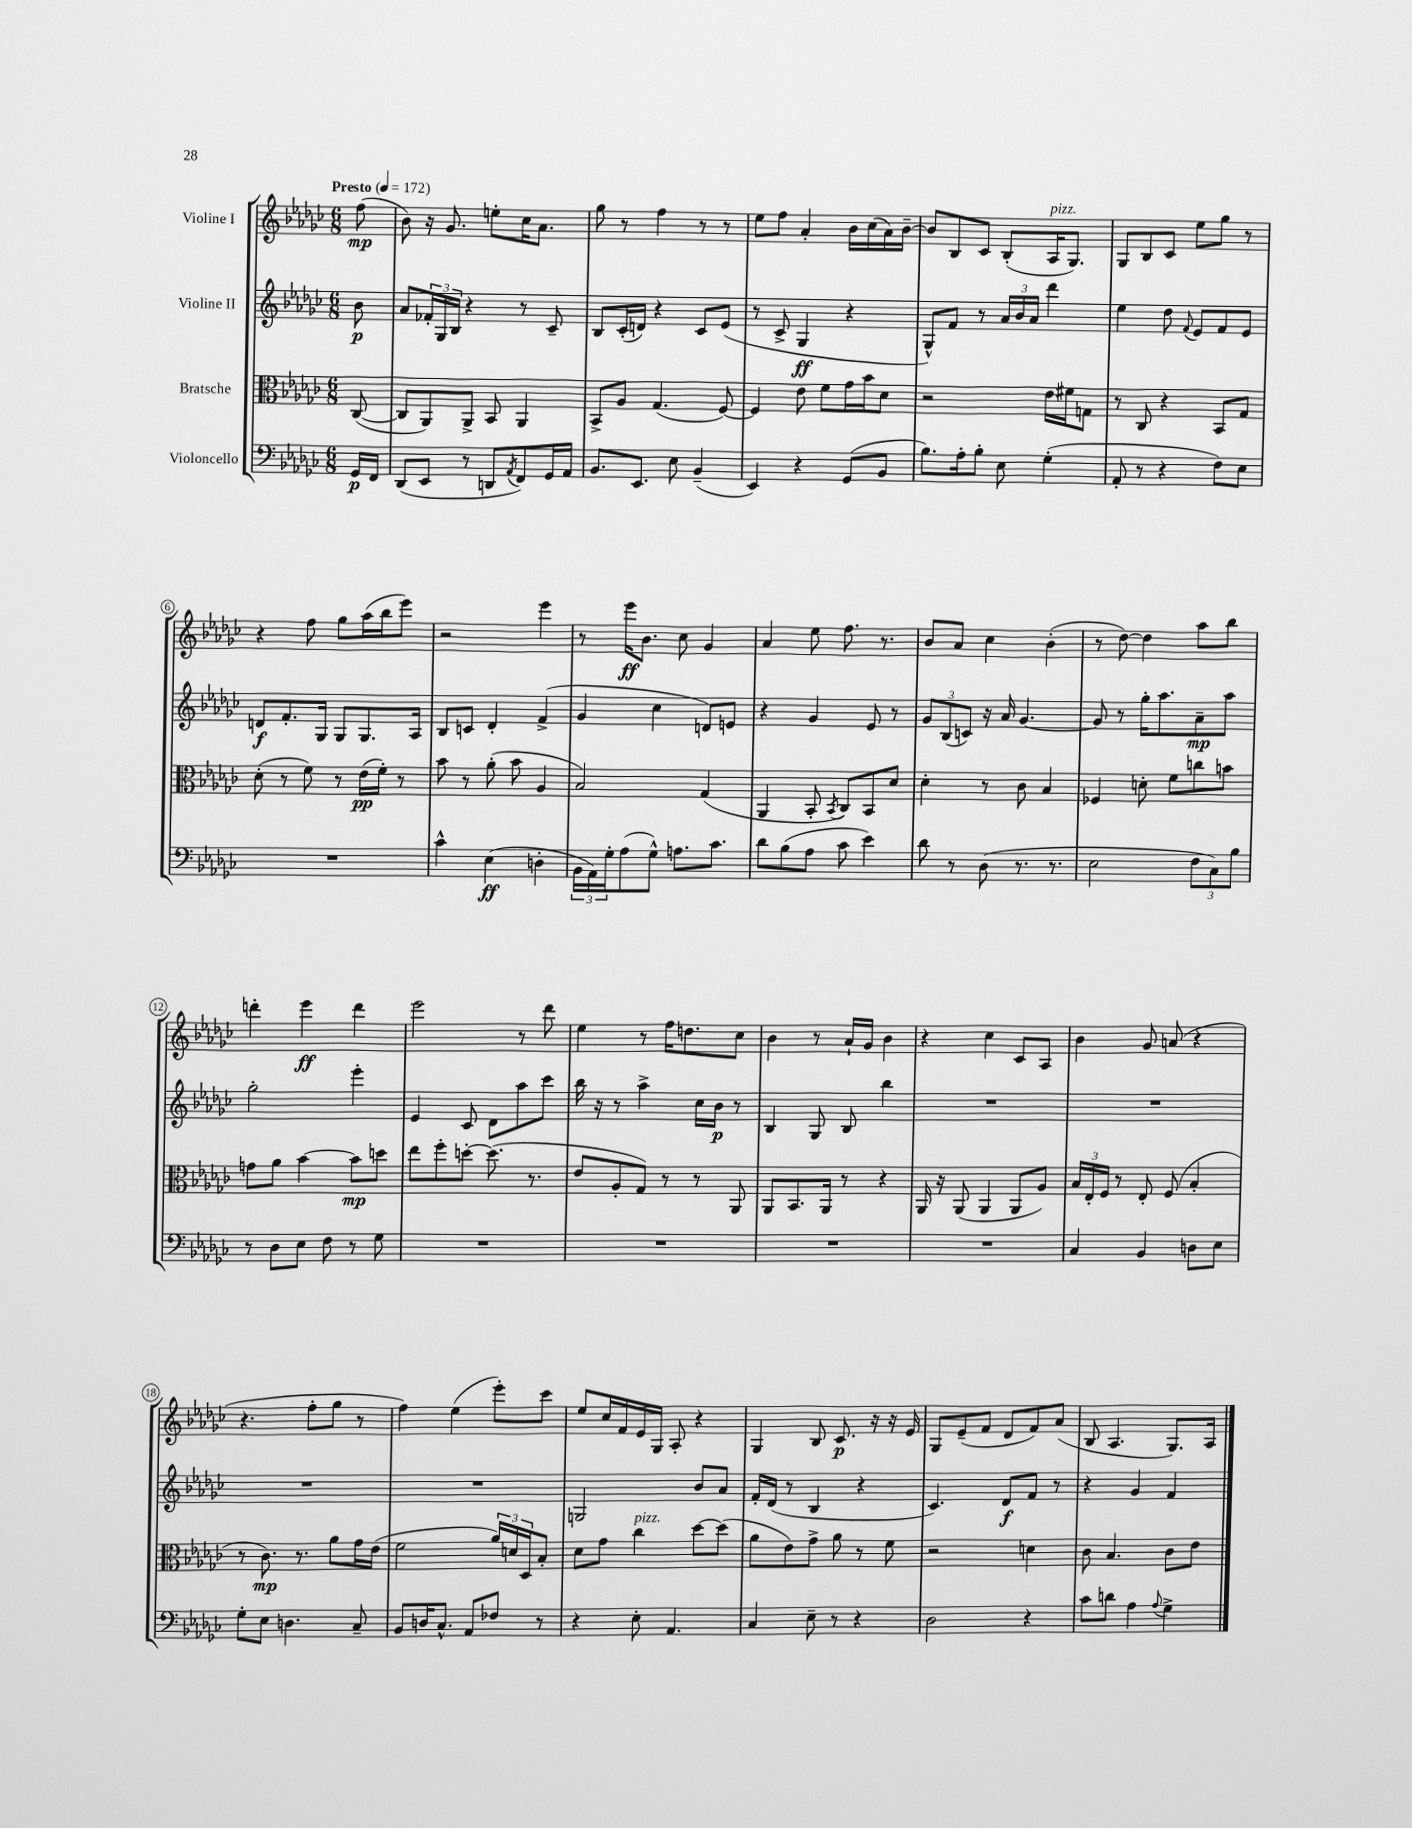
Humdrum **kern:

**kern	**kern	**kern	**kern
*staff4	*staff3	*staff2	*staff1
*clefF4	*clefC3	*clefG2	*clefG2
*k[b-e-a-d-g-c-]	*k[b-e-a-d-g-c-]	*k[b-e-a-d-g-c-]	*k[b-e-a-d-g-c-]
*M6/8	*M6/8	*M6/8	*M6/8
*MM172	*MM172	*MM172	*MM172
16GG-	([8C-	8b-	(8ff
16FF	.	.	.
=	=	=	=
(8DD-	8C-]	8a-	8b-)
8EE-	8AA-)	24f-'	16r
.	.	24G-	.
.	.	.	8.g-
.	.	24B-	.
8r	8AA-^	4r	.
8DD	8BB-	.	8ee'
8qAA-	.	.	.
8FF)	4AA-	8r	16cc-
.	.	.	8.a-
16GG-	.	8c-~	.
16AA-	.	.	.
=	=	=	=
8.BB-	8BB-^	8B-	8gg-
.	8A-	(16c-'	8r
8.EE-	.	16d)	.
.	(4.G-	4r	4ff
8E-	.	.	.
(4BB-~	.	8c-	8r
.	[8F)	(8e-	8r
=	=	=	=
4EE-)	4F]	8r	8ee-
.	.	8c-^	8ff
4r	8e-	4G-	4a-'
.	8f	.	.
(8GG-	16g-	4r	16b-
.	16b-	.	(16cc-
8BB-	8d-	.	16a-)
.	.	.	[16b-~
=	=	=	=
8.B-)	2r	8G-^^)	8b-]
.	.	8f	8B-
16A-'	.	.	.
8B-'	.	8r	8c-
8E-	.	24a-	(8B-'
.	.	24b-	.
.	.	24a-	.
(4G-'	16e-	4ddd-	16A-
.	16f#	.	8.G-)
.	8G	.	.
=	=	=	=
8AA-'	8r	4ee-	8G-
8r	8C-	.	8B-
4r	4r	8dd-	8c-
.	.	8qqf	.
.	.	8e-	8ee-
8F)	8BB-	8f	8gg-
8E-	8G-	8e-	8r
=	=	=	=
2.r	(8d-'	8d	4r
.	8r	8.f'	.
.	8f)	.	8ff
.	.	16G-	.
.	8r	8G-	8gg-
.	(16e-	8.G-	(16aa-
.	16f')	.	16bb-
.	8r	.	8eee-)
.	.	16A-	.
=	=	=	=
4c-^^	8b-	8B-	2r
.	8r	8c	.
(4E-	(8a-'	4d-'	.
.	8b-	.	.
4D'	4A-	(4f^	4eee-
=	=	=	=
24BB-	2B-)	4g-	8r
24AA-)	.	.	.
24G-'	.	.	.
(8A-	.	.	16eee-
.	.	.	8.b-
8G-^^)	.	4cc-	.
8.A	.	.	8cc-
.	(4G-	8d)	4g-
8.c-	.	.	.
.	.	8e	.
=	=	=	=
8d-	4AA-	4r	4a-
(8B-	.	.	.
8A-	8BB-'	4g-	8ee-
.	8qBB-	.	.
8c-	8C-)	.	8.ff
4e-)	8BB-	8e-	.
.	.	.	8.r
.	8d-	8r	.
=	=	=	=
8d-	4d-'	12g-	8b-
.	.	(12B-	.
8r	.	.	8a-
.	.	12c)	.
(8D-	8r	16r	4cc-
.	.	16a-	.
8.r	8c-	[4.g-	.
.	4B-	.	(4b-'
8.r	.	.	.
=	=	=	=
2E-	4F-	8g-]	8r
.	.	8r	[8dd-)
.	8d'	16gg-'	4dd-]
.	.	8.aa-	.
.	8f	.	.
12F	8cc	8a-~	8aa-
12C-)	.	.	.
.	8b	8aa-	8bb-
12B-	.	.	.
=	=	=	=
8r	8g	2gg-'	4ddd'
8D-	8a-	.	.
8E-	[4b-	.	4eee-
8F	.	.	.
8r	8b-]	4eee-'	4ddd
8G-	8dd	.	.
=	=	=	=
2.r	8ee-	4e-	2eee-
.	8ff'	.	.
.	[8dd'	8c-	.
.	(8.dd]	8d-	.
.	.	8aa-	8r
.	8.r	.	.
.	.	8ccc-	8ddd-
=	=	=	=
2.r	8e-	16bb-	4ee-
.	.	16r	.
.	8A-'	8r	.
.	8G-)	4aa-^	8r
.	8r	.	16ff
.	.	.	8.dd
.	8r	16cc-	.
.	.	16b-	.
.	8AA-	8r	8cc-
=	=	=	=
2.r	8AA-	4B-	4b-
.	8.BB-	.	.
.	.	8G-	8r
.	16AA-	.	.
.	8r	8B-	16a-`
.	.	.	16g-
.	4r	4bb-	4b-
=	=	=	=
2.r	16AA-	2.r	4r
.	16r	.	.
.	(8AA-	.	.
.	4AA-	.	4cc-
.	8AA-	.	8c-
.	8A-)	.	8A-
=	=	=	=
4C-	24B-	2.r	4b-
.	24E-'	.	.
.	24F	.	.
.	8r	.	.
4BB-	8E-'	.	8g-
.	(8F	.	(8a
8D	4B-'	.	4r
8E-	.	.	.
=	=	=	=
8G-'	8r	2.r	4.r
8E-	8.c-)	.	.
4.D	.	.	.
.	8.r	.	.
.	.	.	8ff'
.	8a-	.	8gg-
8C-~	16g-	.	8r
.	(16e-	.	.
=	=	=	=
8BB-	2f	2.r	4ff)
16D	.	.	.
8.C-^^	.	.	.
.	.	.	(4ee-
8AA-	.	.	.
8F-	24a-)	.	8eee-')
.	24d	.	.
.	24D-	.	.
8r	8B-'	.	8ccc-
=	=	=	=
4r	8d-	2G	8ee-
.	8g-	.	16cc-
.	.	.	16f
8E-'	4cc-	.	16e-
.	.	.	16G-
4.AA-	.	.	8A-'
.	[8dd-	8b-	4r
.	(8dd-]	8a-	.
=	=	=	=
4C-	8a-	16f'	4G-
.	.	(16d-	.
.	8e-)	8r	.
8E-~	8g-^	4B-	8B-
8r	8a-	.	8.c-
4r	8r	4r	.
.	.	.	16r
.	8f	.	16r
.	.	.	16e-
=	=	=	=
2D-	2r	4.c-)	8G-
.	.	.	(8e-~
.	.	.	8f
.	.	8d-	8d-
4r	4d	8f	8f)
.	.	8r	(8a-
=	=	=	=
8c-	8c-	4r	8B-
8d	4.B-	.	4.A-
4A-	.	4g-	.
8qqA-	.	.	.
4G-^	8c-	4f	8.G-)
.	8e-	.	.
.	.	.	16A-
==	==	==	==
*-	*-	*-	*-
